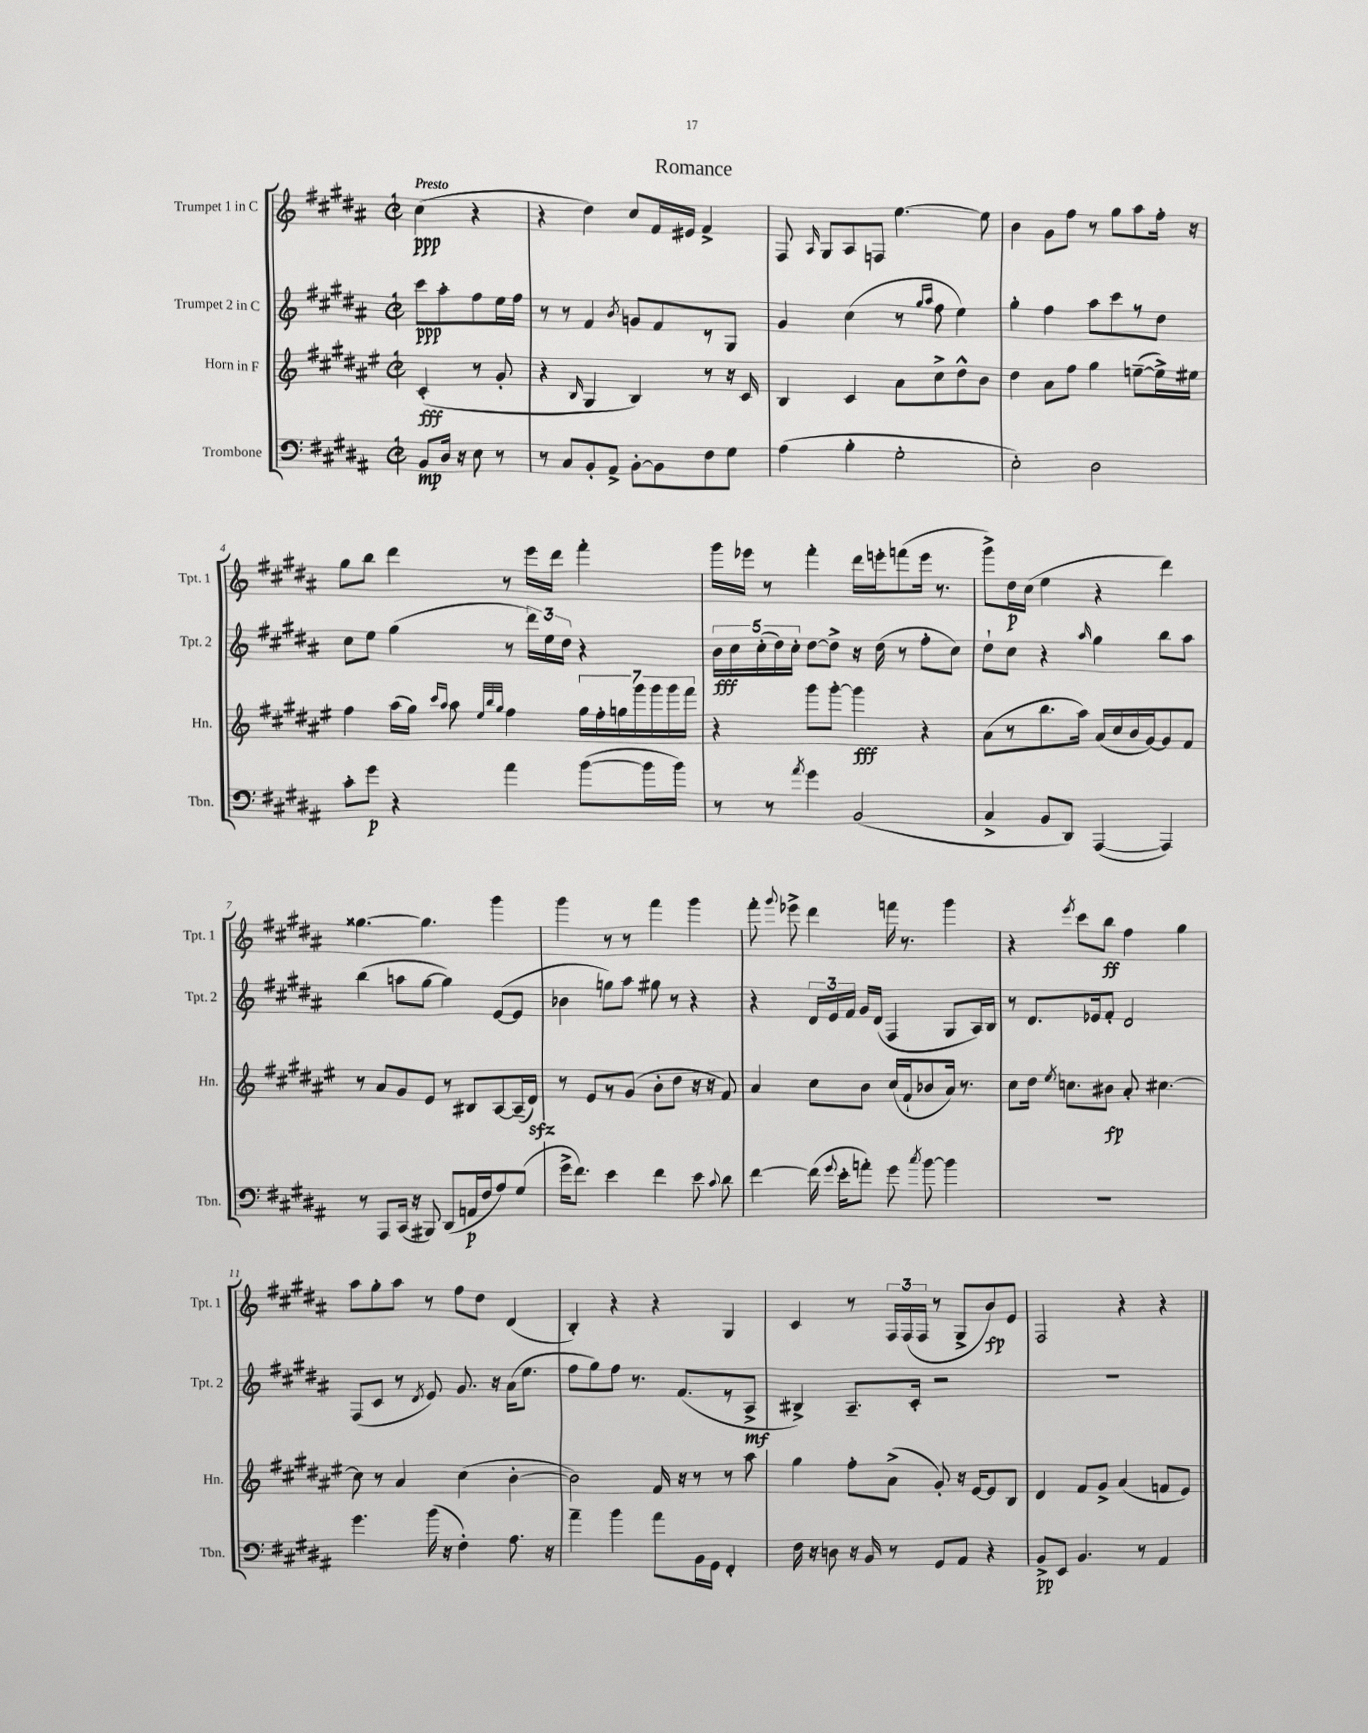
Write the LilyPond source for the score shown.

\header { title = "Romance" }
<<
\new StaffGroup <<
\new Staff = "s0" \with { instrumentName = "Trumpet 1 in C" shortInstrumentName = "Tpt. 1" } {
    \clef treble \key b \major \defaultTimeSignature \time 2/2 \partial 2 \tempo "Presto"
    \autoBeamOff cis''4\ppp( r4 |
    r4 dis''4) cis''8[ fis'16 eis'16] fis'4-> |
    fis8 \grace { ais16 } gis8[ ais8 f8] e''4.~ e''8 |
    b'4 gis'8[ fis''8] r8 gis''8[ ais''8 fis''16]-. r16 |
    gis''8[ b''8] dis'''4 r8 e'''16[ dis'''16] fis'''4-. |
    gis'''16[ ees'''16] r8 fis'''4-. dis'''16[ e'''16-. f'''8( e'''16] r8. |
    gis'''8[->) dis''16\p cis''16]( e''4 r4 dis'''4) |
    gisis''4.~ gisis''4. gis'''4 |
    gis'''4 r8 r8 fis'''4 gis'''4 |
    fis'''8-. \appoggiatura { gis'''8 } ees'''8-> dis'''4 f'''16 r8. gis'''4 |
    r4 \acciaccatura { e'''8 } cis'''8[ b''8]\ff fis''4 gis''4 |
    ais''8[ gis''8-. ais''8] r8 fis''8[ dis''8] dis'4( |
    b4-.) r4 r4 gis4 |
    cis'4 r8 \tuplet 3/2 { fis16[ fis16( fis16] } r8 gis8[-> b'8\fp) e'8] |
    fis2 r4 r4 \bar "|." |
}
\new Staff = "s1" \with { instrumentName = "Trumpet 2 in C" shortInstrumentName = "Tpt. 2" } {
    \clef treble \key b \major \defaultTimeSignature \time 2/2 \partial 2
    \autoBeamOff cis'''8[\ppp ais''8-. fis''8 e''16 fis''16] |
    r8 r8 fis'4 \acciaccatura { b'8 } g'8[ fis'8 r8 gis8] |
    gis'4 cis''4( r8 \grace { gis''16[ ais''16] } fis''8 e''4) |
    gis''4-. fis''4 ais''8[ cis'''8 r8 dis''8] |
    cis''8[ e''8] gis''4( r8 \tuplet 3/2 { dis'''16[) e''16 dis''16] } r4 |
    \tuplet 5/4 { b'16[\fff cis''16 cis''16-.( dis''16) cis''16]-. } dis''8[~ dis''8]-> r16 dis''16( r8 fis''8[-. cis''8]) |
    dis''8[-! cis''8] r4 \grace { ais''16 } gis''4 b''8[ ais''8] |
    b''4( a''8[ gis''8]~ gis''4) e'8[~( e'8] |
    bes'4 g''8[) ais''8] gis''8 r8 r4 |
    r4 \tuplet 3/2 { dis'16[ e'16 fis'16] } gis'16[ dis'16]( fis4 gis8[ ais16) b16] |
    r8 dis'8.[ ees'16 fis'8]-. dis'2 |
    fis8[( cis'8] r8 \acciaccatura { dis'8 } e'8) gis'8. r16 ais'16[( e''8.] |
    fis''8[ gis''8) fis''8] r8. fis'8.[( r8 ais8]->\mf |
    bis4->) ais8.[-- cis'16]-. r2 |
    R1 \bar "|." |
}
\new Staff = "s2" \with { instrumentName = "Horn in F" shortInstrumentName = "Hn." } {
    \clef treble \key fis \major \defaultTimeSignature \time 2/2 \partial 2
    \autoBeamOff cis'4-.\fff( r8 gis'8-. |
    r4 \grace { b16 } gis4 b4) r8 r16 cis'16 |
    b4 cis'4 ais'8[ cis''8-> dis''8-^ b'8] |
    dis''4 ais'8[ fis''8] gis''4 e''8[~--( e''16->) eis''16] |
    fis''4 ais''16[( gis''16]) \grace { cis'''16[ ais''16] } ais''8 \grace { eis''32[ b''32 gis''32] } fis''4 \tuplet 7/4 { gis''16[ fis''16-. g''16 gis'''16 gis'''16 gis'''16 fis'''16] } |
    r4 gis'''8[ gis'''8]~-. gis'''4\fff r4 |
    ais'8[( r8 b''8. ais''16]) ais'16[( cis''16 b'16 gis'16~) gis'8 fis'8] |
    r8 ais'8[ gis'8 eis'8] r8 bis8[ ais8~ ais16--( dis'16]\sfz) |
    r8 eis'8[ r8 gis'8]( b'8[-. dis''8] r16 r16 fis'8) |
    ais'4 cis''8[ b'8] cis''16[( fis'16-! bes'8 ais'16]) r8. |
    cis''8[ dis''16] \acciaccatura { eis''8 } c''8.[ bis'8]\fp ais'8-. cis''4.~ |
    cis''8 r8 ais'4 cis''4( b'4~-. |
    b'2) fis'16 r16 r8 r8 ais''8 |
    gis''4 fis''8[-. ais'8]->( gis'8-.) r16 eis'16[~ eis'8 b8] |
    dis'4 fis'8[ gis'8]-> ais'4( f'8[ eis'8]) \bar "|." |
}
\new Staff = "s3" \with { instrumentName = "Trombone" shortInstrumentName = "Tbn." } {
    \clef bass \key b \major \defaultTimeSignature \time 2/2 \partial 2
    \autoBeamOff b,8[\mp dis16] r16 e8 r8 |
    r8 cis8[ b,8-. ais,8]-> b,8[~-. b,8 fis8 gis8] |
    ais4( b4-. gis2-. |
    e2-.) dis2 |
    cis'8[-. gis'8]\p r4 ais'4 b'8[~( b'16 b'16]) |
    r8 r8 \acciaccatura { ais'8 } gis'4 b,2( |
    cis4-> b,8[ dis,8]) ais,,4~( ais,,4) |
    r8 ais,,8[ cis,16]( r16 bis,,8) dis,8[( a,16\p fis16 ais8) gis8]( |
    gis'16[-> fis'8.]) e'4 fis'4 e'8 \appoggiatura { cis'8 } dis'8 |
    fis'4~ fis'16( \appoggiatura { gis'8 } e'16[-. a'8]-.) gis'8 \acciaccatura { cis''8 } b'8~ b'4 |
    R1 |
    gis'4. b'16( r16 fis4-.) ais8. r16 |
    ais'4-- b'4 ais'8[ b,16 gis,16] fis,4-. |
    fis16 r16 d8 r16 b,16 r8 gis,8[ ais,8] r4 |
    b,8[->\pp e,8] b,4. r8 ais,4 \bar "|." |
}
>>
>>
